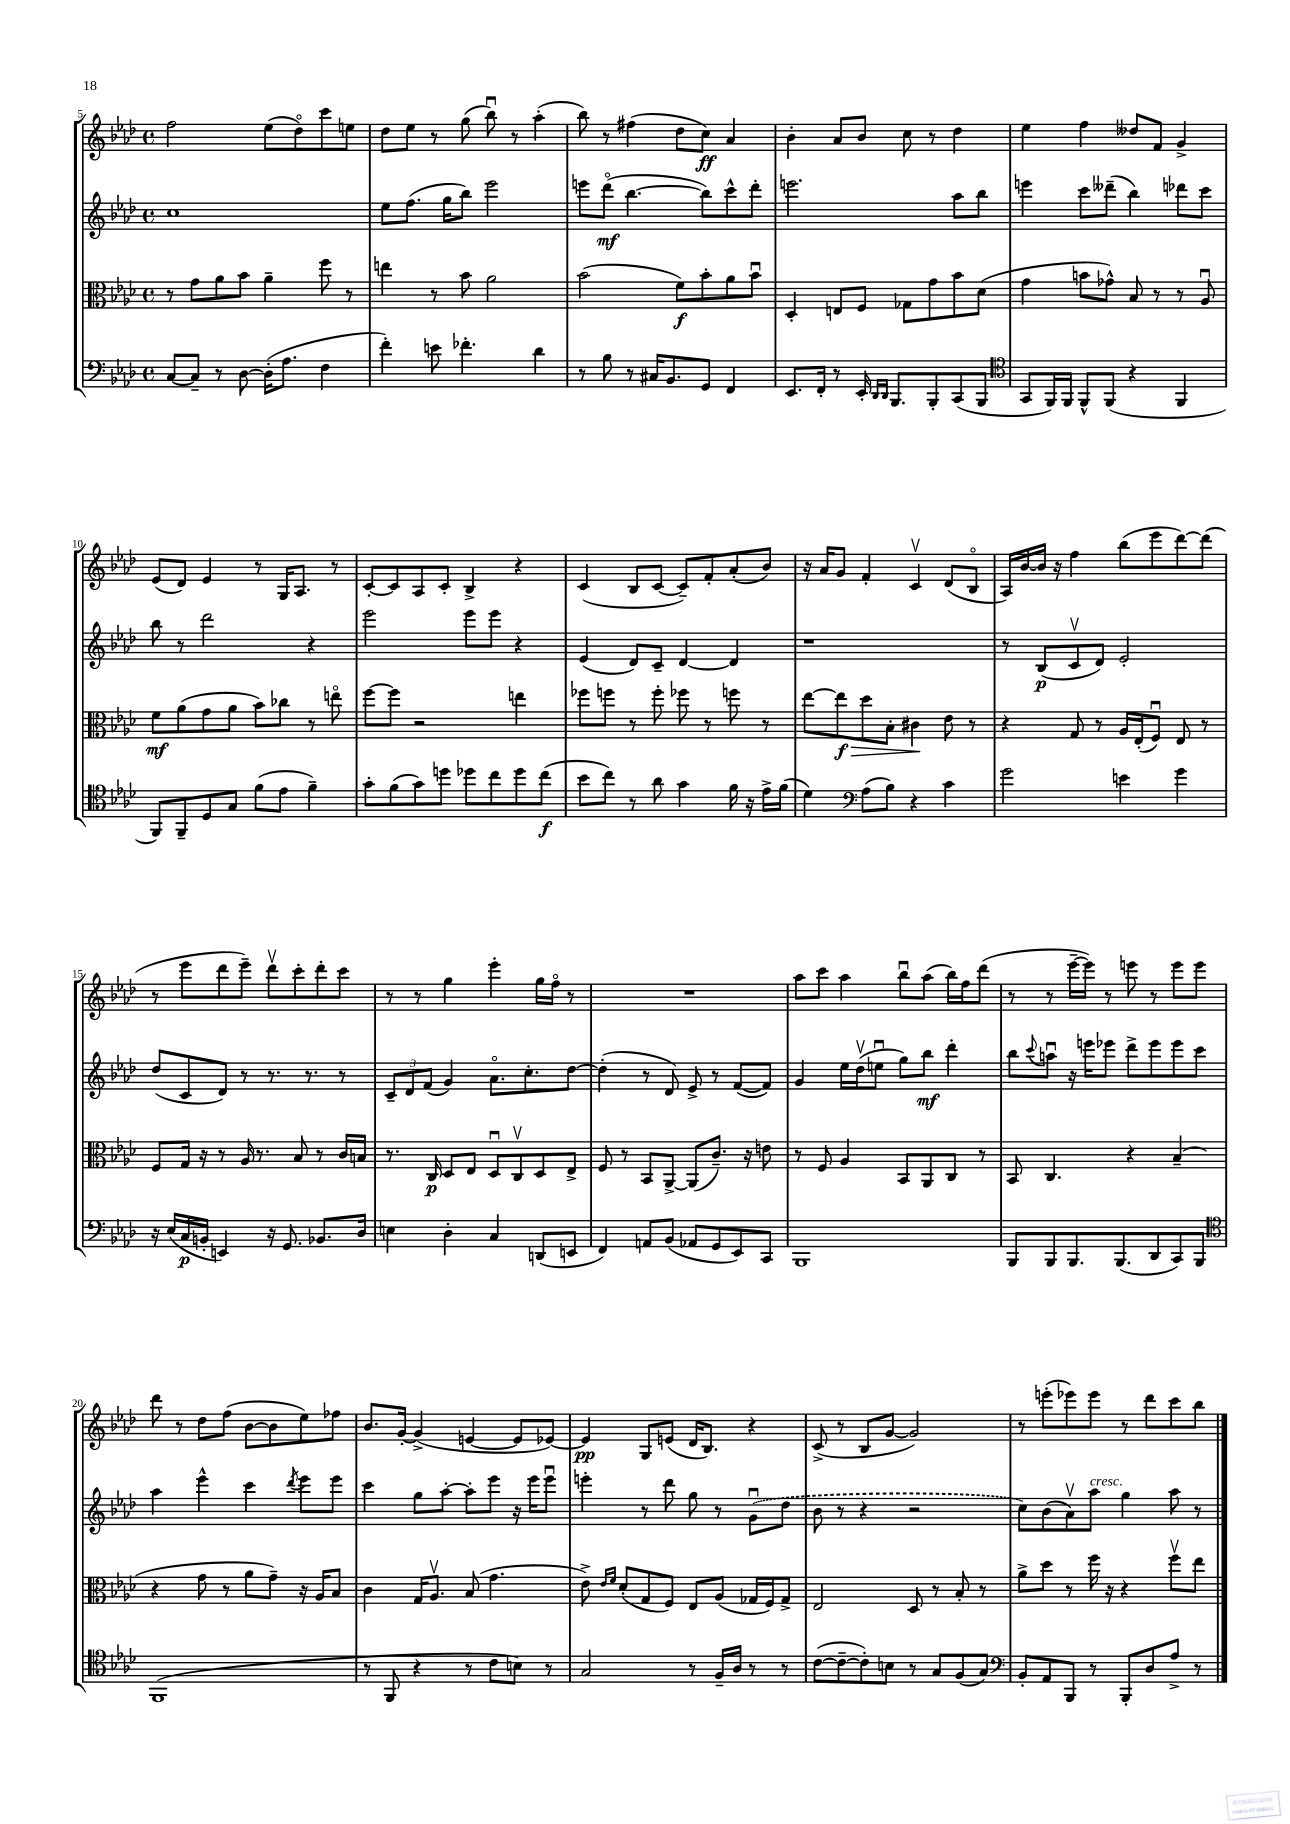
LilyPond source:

<<
\new StaffGroup <<
\new Staff = "s0" {
    \clef treble \key aes \major \defaultTimeSignature \time 4/4
    f''2 ees''8( des''8\flageolet) c'''8 e''8 |
    des''8 ees''8 r8 g''8( bes''8\downbow) r8 aes''4-.( |
    bes''8) r8 fis''4( des''8 c''8\ff) aes'4 |
    bes'4-. aes'8 bes'8 c''8 r8 des''4 |
    ees''4 f''4 deses''8 f'8 g'4-> |
    ees'8( des'8) ees'4 r8 g16 aes8. r8 |
    c'8~-. c'8 aes8 c'8-. bes4-> r4 |
    c'4( bes8 c'8~ c'8--) f'8-. aes'8-.( bes'8) |
    r16 aes'16 g'8 f'4-. c'4\upbow des'8( bes8\flageolet |
    aes16) bes'16~ bes'16 r16 f''4 bes''8( ees'''8 des'''8~) des'''8( |
    r8 ees'''8 des'''8 ees'''8--) des'''8\upbow c'''8-. des'''8-. c'''8 |
    r8 r8 g''4 ees'''4-. g''16 f''16\flageolet r8 |
    R1 |
    aes''8 c'''8 aes''4 bes''8\downbow aes''8( bes''16) f''16 des'''8( |
    r8 r8 ees'''16~-- ees'''16) r8 e'''8 r8 e'''8 e'''8 |
    des'''8 r8 des''8 f''8( bes'8~ bes'8 ees''8) fes''8 |
    bes'8. g'16~-. g'4->( e'4~ e'8 ees'8~) |
    ees'4\pp g8 e'8( des'16 bes8.) r4 |
    c'8->( r8 bes8 g'8~ g'2) |
    r8 e'''8-.( ees'''8) ees'''8 r8 des'''8 c'''8 bes''8 \bar "|." |
}
\new Staff = "s1" {
    \clef treble \key aes \major \defaultTimeSignature \time 4/4
    c''1 |
    ees''8 f''8.( g''16 bes''8) ees'''2 |
    e'''8 des'''8\flageolet\mf( bes''4.~ bes''8) c'''8-^ des'''8-. |
    e'''2. aes''8 bes''8 |
    e'''4 c'''8 deses'''8--( bes''4) des'''8 c'''8 |
    bes''8 r8 des'''2 r4 |
    ees'''2 ees'''8 ees'''8 r4 |
    ees'4( des'8) c'8-- des'4~ des'4 |
    r1 |
    r8 bes8\p( c'8\upbow des'8) ees'2-. |
    des''8( c'8 des'8) r8 r8. r8. r8 |
    \tuplet 3/2 { c'8-- des'8 f'8( } g'4) aes'8.\flageolet c''8.-. des''8~ |
    des''4-.( r8 des'8) ees'8-> r8 f'8~( f'8) |
    g'4 ees''16 des''16\upbow( e''8\downbow g''8) bes''8\mf des'''4-. |
    bes''8 \appoggiatura { c'''8 } a''8\downbow r16 e'''16 ees'''8 des'''8-> ees'''8 ees'''8 c'''8 |
    aes''4 ees'''4-^ c'''4 \acciaccatura { des'''8 } ees'''8 ees'''8 |
    c'''4 g''8 aes''8~-. aes''8-. ees'''8 r16 ees'''16 ees'''8\downbow |
    e'''4-. r8 des'''8 g''8 r8 \once \slurDashed g'8\downbow( des''8 |
    bes'8 r8 r4 r2 |
    c''8) bes'8( aes'8\upbow) aes''8^\markup { \italic "cresc." } g''4 aes''8 r8 \bar "|." |
}
\new Staff = "s2" {
    \clef alto \key aes \major \defaultTimeSignature \time 4/4
    r8 g'8 aes'8 bes'8 aes'4-- f''8 r8 |
    e''4 r8 bes'8 aes'2 |
    bes'2( f'8\f) bes'8-. aes'8 bes'8\downbow |
    des4-. e8 f8 ges8 g'8 bes'8 des'8( |
    g'4 b'8 ges'8-^) bes8 r8 r8 aes8\downbow |
    f'8\mf aes'8( g'8 aes'8 bes'8) ces''8 r8 e''8\flageolet |
    f''8~ f''8 r2 e''4 |
    fes''8 f''8 r8 f''8-. fes''8 r8 f''8 r8 |
    ees''8~ ees''8\f\> des''8 bes8-. cis'4\! ees'8 r8 |
    r4 g8 r8 aes16 ees16-.( f8\downbow) ees8 r8 |
    f8 g16 r16 r8 aes16 r8. bes8 r8 c'16 b16 |
    r8. c16\p des8 ees8 des8\downbow c8\upbow des8 ees8-> |
    f8 r8 bes,8 aes,8~-> aes,8( c'8.--) r16 e'8 |
    r8 f8 aes4 bes,8 aes,8 c8 r8 |
    bes,8 c4. r4 bes4--( |
    r4 g'8 r8 aes'8 g'8--) r16 aes16 bes8 |
    c'4 g16 aes8.\upbow bes8( g'4. |
    ees'8->) \grace { ees'16 f'16 } des'8-.( g8 f8) ees8 aes8( ges16 f16) ges8-> |
    ees2 des8 r8 bes8-. r8 |
    aes'8-> des''8 r8 f''16 r16 r4 f''8\upbow ees''8 \bar "|." |
}
\new Staff = "s3" {
    \clef bass \key aes \major \defaultTimeSignature \time 4/4
    c8~ c8-- r8 des8~ des16-.( aes8. f4 |
    f'4-.) e'8 fes'4.-. des'4 |
    r8 bes8 r8 cis16 bes,8. g,8 f,4 |
    ees,8. f,16-. r8 ees,16-. \grace { des,16 des,16 } bes,,8. bes,,8-. c,8( bes,,8 |
    \clef tenor g,8 f,16) f,16 f,8-^ f,8( r4 f,4 |
    f,8) f,8-- des8 g8 f'8( ees'8 f'4--) |
    g'8-. f'8( g'8) d''8 des''8 c''8 des''8 c''8\f( |
    bes'8 c''8) r8 aes'8 g'4 f'16 r16 ees'16-> f'16( |
    des'4) \clef bass aes8( bes8) r4 c'4 |
    g'2 e'4 g'4 |
    r16 ees16( c16\p b,16-. e,4) r16 g,8. bes,8. des16 |
    e4 des4-. c4 d,8( e,8 |
    f,4) a,8 bes,8( aes,8 g,8 ees,8) c,8 |
    bes,,1 |
    bes,,8 bes,,8 bes,,8. bes,,8.( des,8 c,8) bes,,8 |
    \clef tenor f,1( |
    r8 f,8 r4 r8 c'8 b8) r8 |
    g2 r8 f16-- aes16 r8 r8 |
    c'8~( c'8~-- c'8-.) b8 r8 g8 f8( g8) |
    \clef bass bes,8-. aes,8 bes,,8 r8 bes,,8-. des8 aes8-> r8 \bar "|." |
}
>>
>>
\layout { \context { \Score currentBarNumber = #5 } }
